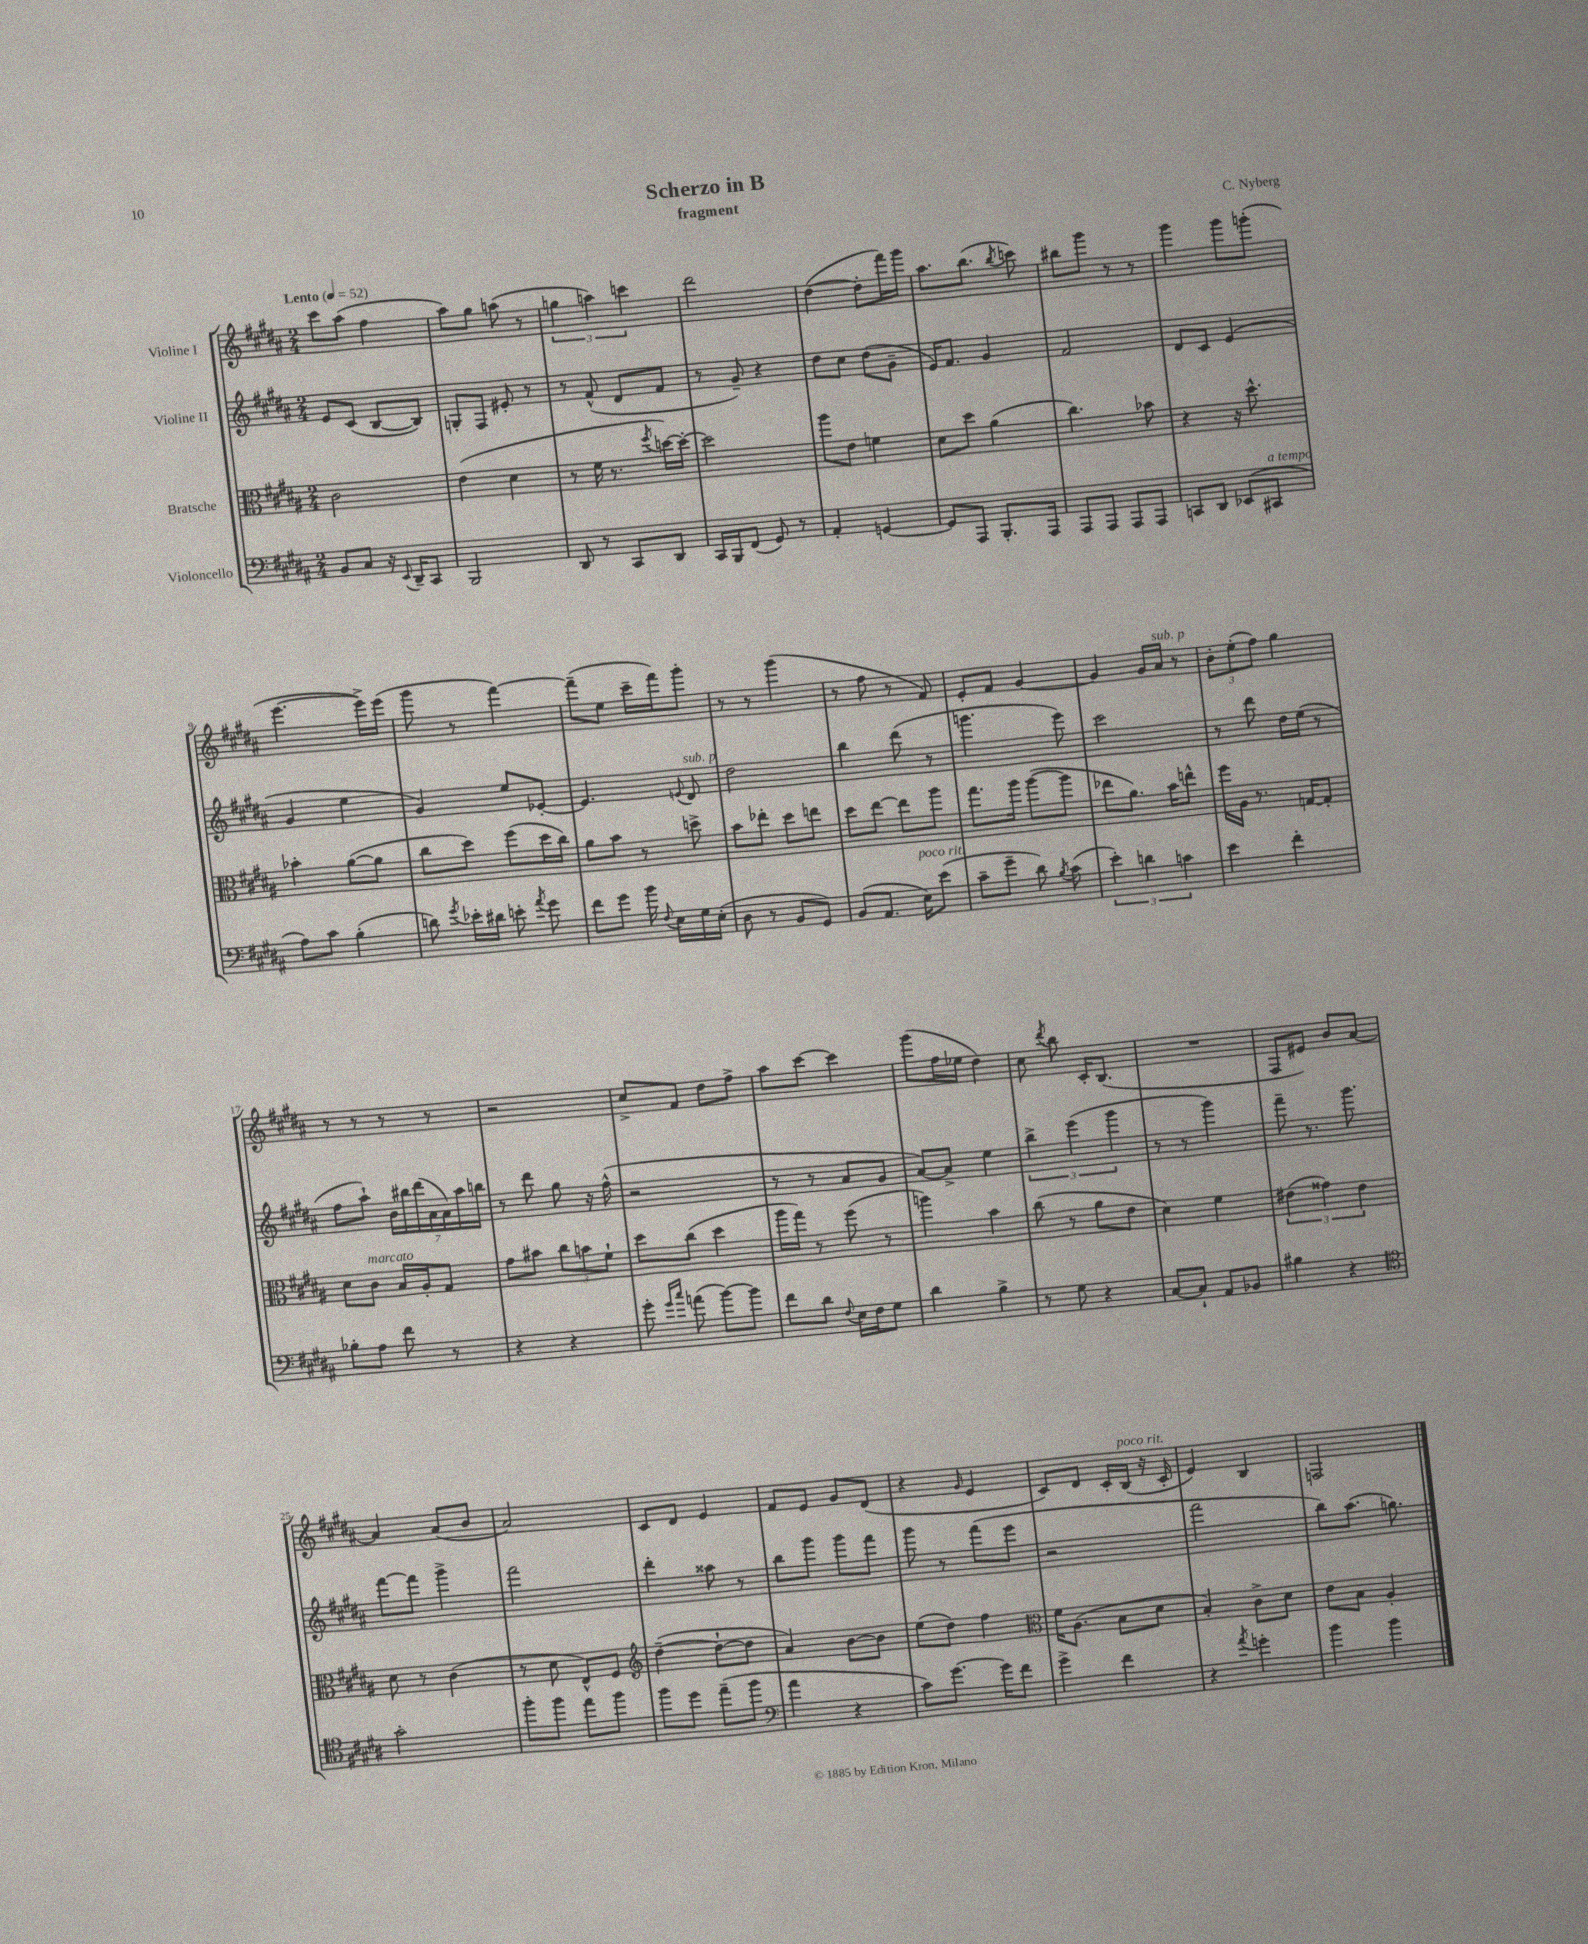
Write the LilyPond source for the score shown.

\header { title = "Scherzo in B" composer = "C. Nyberg" subtitle = "fragment" }
<<
\new StaffGroup <<
\new Staff = "s0" \with { instrumentName = "Violine I" } {
    \clef treble \key b \major \numericTimeSignature \time 2/4 \tempo "Lento" 4 = 52
    \autoBeamOff cis'''8[ ais''8]( fis''4 |
    ais''8[) gis''8] a''8( r8 |
    \tuplet 3/2 { g''4 a''4) c'''4 } |
    dis'''2 |
    dis''4~( dis''8[-. fis'''16) gis'''16] |
    ais''8.[ b''8.]( \acciaccatura { b''8 } c'''8) |
    bis''8[ gis'''8] r8 r8 |
    gis'''4 gis'''8[ g'''8]-.( |
    e'''4.~ e'''16[->) e'''16]( |
    gis'''8 r8 fis'''4~) |
    fis'''8[--( e''8] cis'''16[-- fis'''16) gis'''8]-. |
    r8 r8 gis'''4( |
    r8 fis''8 r8 fis'8) |
    e'8[-. fis'8] gis'4~ |
    gis'4 gis'16[ ais'16]^\markup { \italic "sub. p" } r8 |
    \tuplet 3/2 { b'8[-. e''8-.( fis''8]) } gis''4 |
    r8 r8 r8 r8 |
    r2 |
    cis''8[-> fis'8] dis''8[ fis''8]-> |
    ais''8[ cis'''8]~ cis'''4 |
    gis'''8[( fis''16 ees''16] dis''4) |
    cis''8 \acciaccatura { dis'''8 } b''8 cis'16[-. b8.]( |
    R2 |
    fis8[ eis'8]) b'8[ ais'8]~ |
    ais'4 ais'8[( b'8] |
    ais'2) |
    cis'8[ dis'8] e'4 |
    fis'8[ e'8] gis'8[ dis'8]( |
    r4 \grace { gis'16 } e'4 |
    cis'8[) dis'8] cis'16[-. b16]^\markup { \italic "poco rit." }( r16 cis'16-. |
    e'4) b4 |
    f2 \bar "|." |
}
\new Staff = "s1" \with { instrumentName = "Violine II" } {
    \clef treble \key b \major \numericTimeSignature \time 2/4
    \autoBeamOff e'8[ cis'8]( b8[~ b8]) |
    g8[-. fis8] eis'8-. r8 |
    r8 fis'8-^( dis'8[ fis'8] |
    r8 gis'8--) r4 |
    dis''8[ cis''8] dis''8[( gis'8]-- |
    e'16[) fis'8.] gis'4 |
    fis'2 |
    dis'8[ cis'8] e'4( |
    gis'4 e''4 |
    gis'4) e''8[ ees'8]~-. |
    ees'4. \appoggiatura { e'8 } dis'8^\markup { \italic "sub. p" } |
    dis''2 |
    b''4 dis'''8( r8 |
    g'''4. e'''8) |
    cis'''2 |
    r8 dis'''8 dis''16[ e''16]( r8 |
    fis''8[ ais''8]-!) \tuplet 7/4 { b'16[ bis''16 dis'''16( ais'16 ais'16) ais''16 b''16] } |
    r8 dis'''8 gis''8 r16 fis''16-^( |
    r2 |
    r8 r8 ais'8[ gis'8] |
    ais'8[~) ais'8]-> e''4 |
    \tuplet 3/2 { b''4-> e'''4( gis'''4 } |
    r8 r8 gis'''4) |
    fis'''8-- r8. gis'''8. |
    fis'''8[~ fis'''8] gis'''4-> |
    fis'''2 |
    dis'''4-. aisis''8 r8 |
    b''8[ gis'''8] gis'''8[ fis'''8] |
    gis'''8 r8 fis'''8[( e'''8] |
    r2 |
    fis'''2 |
    b''8[) ais''8.]( g''8.) \bar "|." |
}
\new Staff = "s2" \with { instrumentName = "Bratsche" } {
    \clef alto \key b \major \numericTimeSignature \time 2/4
    \autoBeamOff cis'2 |
    e'4( dis'4 |
    r8 fis'16 r8. \acciaccatura { fis''8 } d''16[~) d''16]~-. |
    d''2 |
    ais''8[ e'8] f'4 |
    dis'8[ dis''8] ais'4( |
    cis''4.) bes'8 |
    r4 r16 dis''8.-^ |
    bes'4-. ais'8[~( ais'8] |
    cis''8[ dis''8]) fis''8[( dis''16 cis''16]) |
    ais'8[ b'8] r8 d''8-> |
    b'8[ ees''8]-. dis''8[ e''8] |
    dis''8[ e''8]~ e''8[ ais''8] |
    gis''8.[ ais''16] ais''8[~( ais''8] |
    ees''8[ ais'8.]) b'16[ e''8]-^ |
    fis''16[ ais16] r8. g16[~ g8]-. |
    dis'8[ cis'8]^\markup { \italic "marcato" } b16[ ais16-. gis8] |
    gis'8[ bis'8] \tuplet 3/2 { cis''8[ b'8 fis'8]-! } |
    dis''8[ cis''8]( dis''4 |
    ais''16[ gis''16]) r8 fis''8( r8 |
    a''4) b'4 |
    cis''8( r8 ais'8[ e'8] |
    dis'4) fis'4 |
    \tuplet 3/2 { eis'4( gisis'4) eis'4 } |
    dis'8 r8 cis'4( |
    r8 dis'8 e8[-^) fis8] |
    \clef treble dis''4~--( dis''8[~-! dis''8] |
    ais'4) b'8[~ b'8] |
    e''8[( dis''8]) fis''4 |
    \clef alto fis'16[ ais8.]( b8[ dis'8] |
    b4-.) cis'8[-> dis'8] |
    e'8[ b8] ais4-. \bar "|." |
}
\new Staff = "s3" \with { instrumentName = "Violoncello" } {
    \clef bass \key b \major \numericTimeSignature \time 2/4
    \autoBeamOff b,8[ cis8] r16 \appoggiatura { e,8 } dis,16[-- cis,8] |
    b,,2 |
    dis,8 r8 cis,8[ dis,8] |
    cis,16[ b,,16 fis,8]( gis,8) r8 |
    ais,4-. g,4~ |
    g,8[ ais,,8] b,,8.[-. ais,,16] |
    ais,,8[ ais,,8] ais,,8[ ais,,8] |
    c,8[ dis,8] ees,8[( cis,8]^\markup { \italic "a tempo" } |
    ais8[) cis'8] b4-.( |
    d'8) \acciaccatura { gis'8 } ees'16[-. dis'16] e'8-. \acciaccatura { ais'8 } gis'8 |
    fis'8[ gis'8] b'16 \appoggiatura { fis8 } e16[ gis16 e16]-.( |
    dis8 r8 b,8[ gis,8]) |
    b,8[( ais,8.] e16[^\markup { \italic "poco rit." }) e'8]( |
    cis'8[-- gis'8]-- dis'8) \acciaccatura { b8 } cis'8( |
    \tuplet 3/2 { e'4-.) d'4 c'4 } |
    e'4 fis'4-. |
    bes8[-. ais8] fis'8 r8 |
    r4 r4 |
    gis'8-. \grace { gis'16[ cis''16] } a'8( b'8[~) b'8] |
    fis'8[ dis'8] \appoggiatura { fis8 } e16[ fis16 gis8] |
    dis'4 b4-> |
    r8 gis8 r4 |
    cis8[~ cis8]-! ais,8[ bes,8] |
    bis4 r4 |
    \clef tenor gis'2-. |
    fis''8[-. fis''8] e''8[ fis''8] |
    fis''8[ dis''8] e''8[--( fis''8] |
    \clef bass ais'4 r4 |
    cis'8[) gis'8.]~ gis'16[ fis'8] |
    gis'4-> fis'4 |
    r4 \acciaccatura { ais'8 } g'4-. |
    b'4 b'4 \bar "|." |
}
>>
>>
